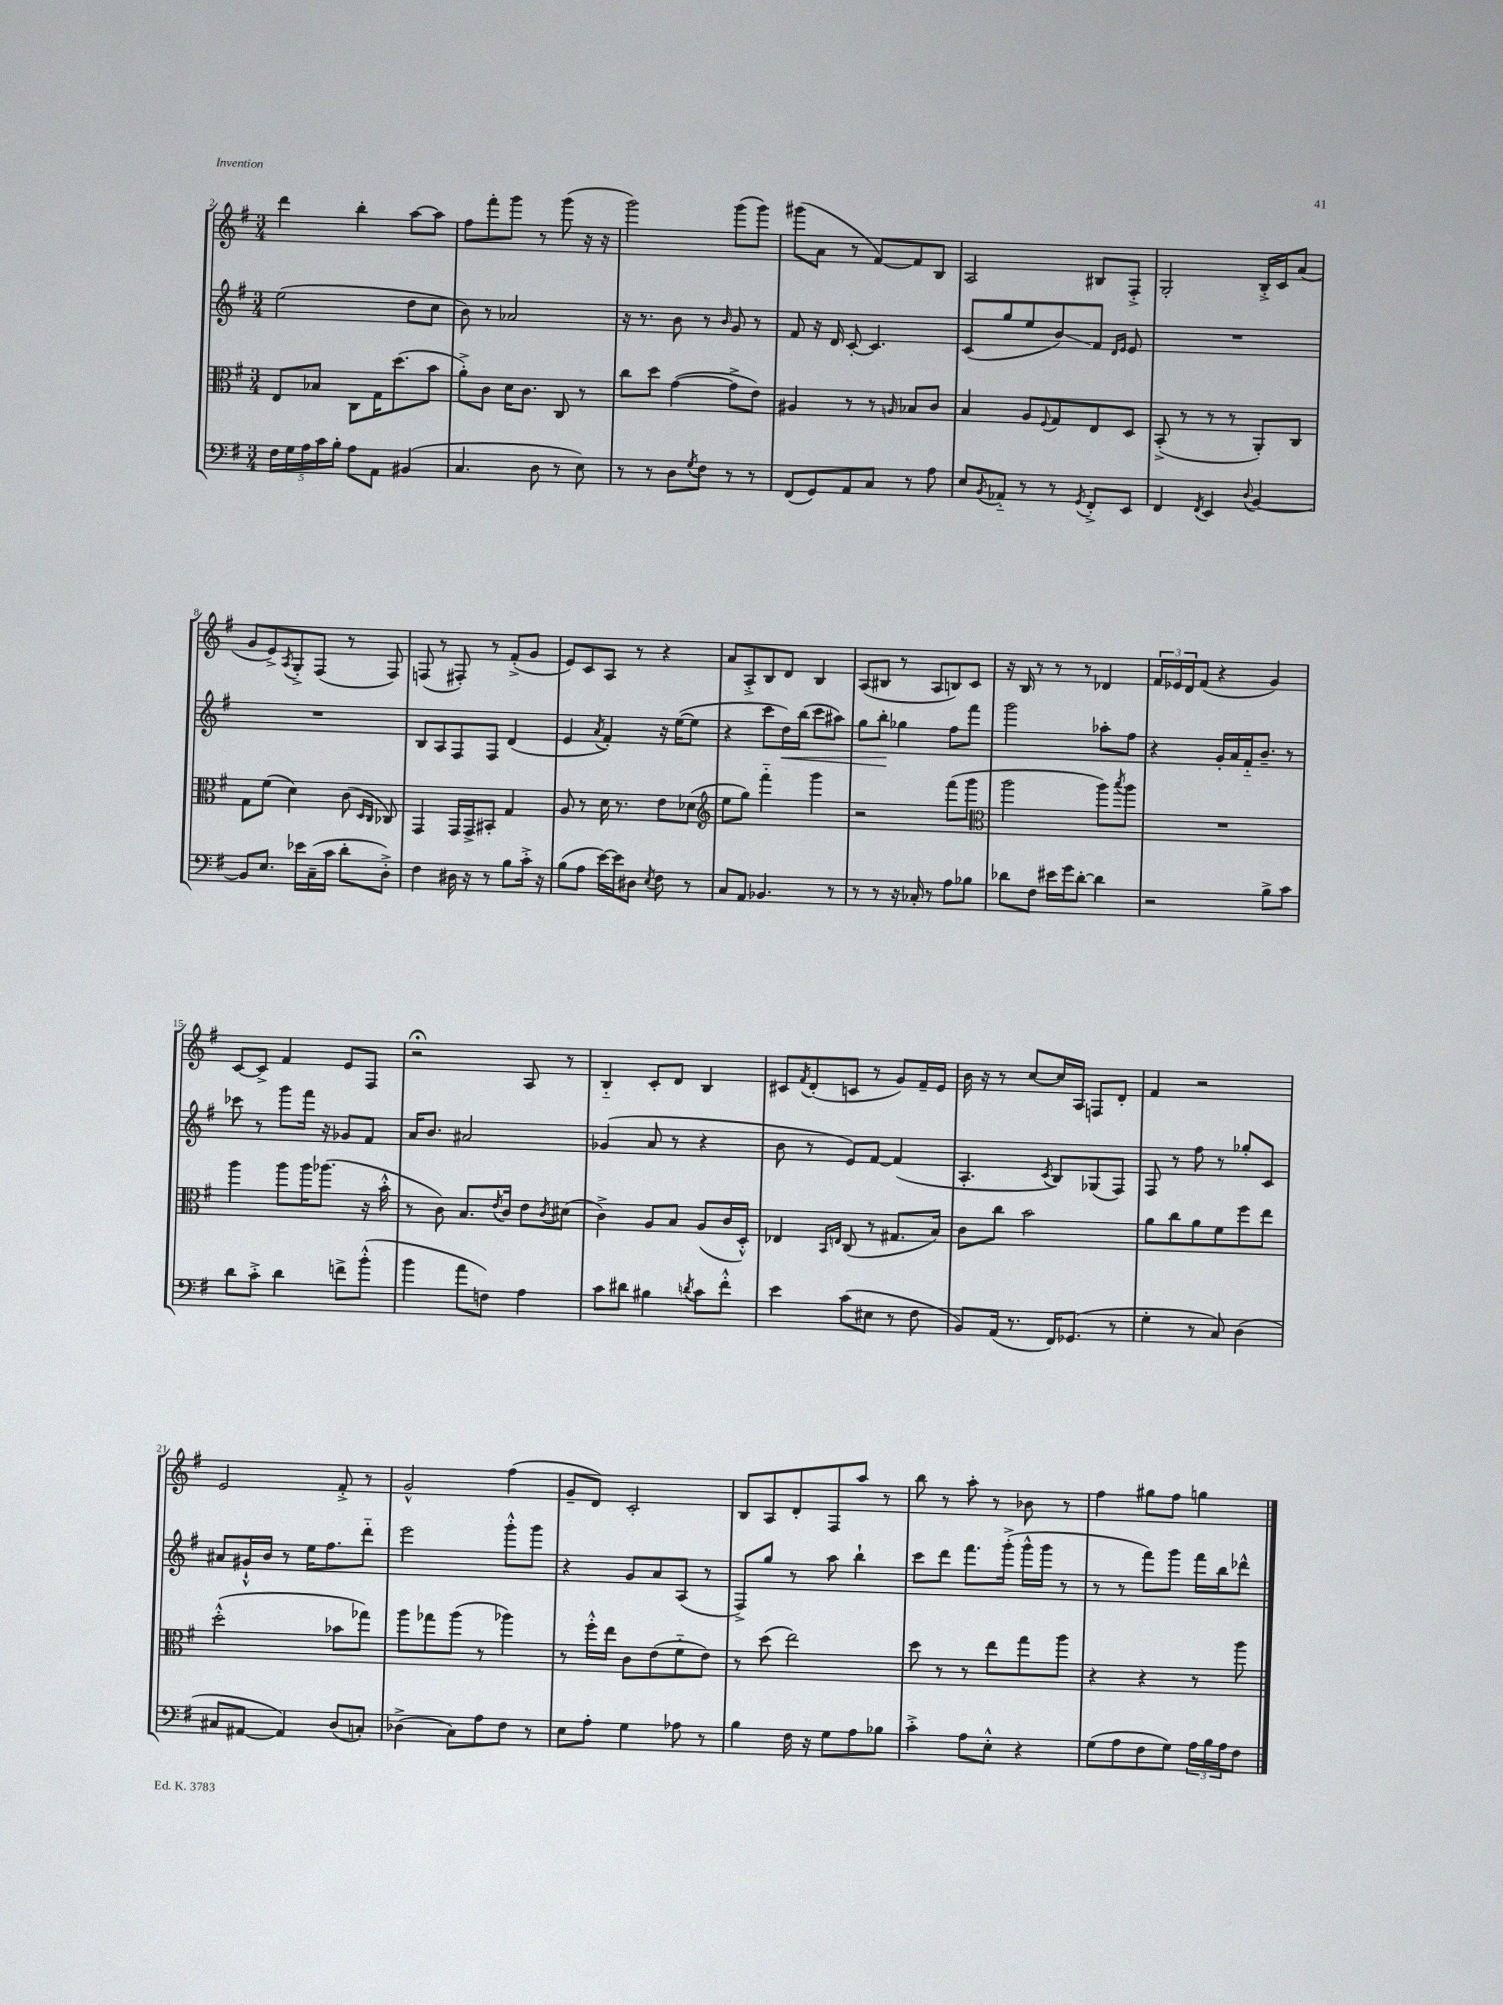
<<
\new StaffGroup <<
\new Staff = "s0" {
    \clef treble \key g \major \numericTimeSignature \time 3/4
    d'''4 b''4-. a''8~ a''8 |
    fis''8 fis'''8-. g'''8 r8 g'''8( r16 r16 |
    g'''2) g'''8( g'''8) |
    gis'''8( a'8 r8 fis'8~) fis'8 b8 |
    a2 bis8 fis8-.-> |
    g2-. b16-.-> c'16 a'8( |
    g'8 e'8->) \acciaccatura { a8 } g8-.-> fis8( r8 fis8) |
    f8( r8 fis8-.) r8 fis'8-.->( g'8 |
    e'8) c'8 a8 r8 r4 |
    a'8 a8-.-> b8 d'8 b4 |
    a8( bis8 r8 a8 b8) c'8 |
    r16 b16 r8 r8 r8 des'4 |
    \tuplet 3/2 { fis'16 ees'16 d'16 } fis'8( r4 g'4) |
    c'8~ c'8-> fis'4 e'8 fis8 |
    r2\fermata a8 r8 |
    b4-_ c'8-. d'8 b4 |
    cis'8 \acciaccatura { fis'8 } d'8-.( c'8 r8 g'8) fis'16-- e'16 |
    b'16 r16 r8 c''8~ c''16 a16 f8 d'8-. |
    fis'4 r2 |
    e'2 fis'8-.-> r8 |
    g'2-^ fis''4( |
    g'8-- d'8) c'2-. |
    b8 a8 d'8-. fis8 a''8 r8 |
    b''8 r8 a''8-. r8 bes'8 r8 |
    fis''4 gis''8 fis''8 g''4 \bar "|." |
}
\new Staff = "s1" {
    \clef treble \key g \major \numericTimeSignature \time 3/4
    e''2( d''8 c''8 |
    b'8) r8 aes'2 |
    r16 r8. b'8 r8 \grace { b'16 } g'8 r8 |
    fis'8 r16 d'16 c'8~-. c'4. |
    c'8( g''8 e''8 b'8\glissando) fis'8 \grace { d'16 e'16 } e'8 |
    R2. |
    R2. |
    b8 a8 fis8 fis8 d'4( |
    e'4 \acciaccatura { a'8 } fis'4-.) r16 e''16~( e''8 |
    r4 c'''8 d''16\<) b''16( c'''8 ais''8) |
    g''8 b''8-.\! ges''4 fis''8 fis'''8 |
    g'''2 aes''8-. fis''8 |
    r4 g'16-. a'16 fis'16-_ b'8.-- r8 |
    ces'''8 r8 g'''8 fis'''16 r16 ges'8 fis'8 |
    a'16 b'8. ais'2 |
    ges'4( a'8 r8 r4 |
    b'8 r8 e'8) fis'8~ fis'4( |
    a4.-. \acciaccatura { c'8 } b8) ges8( fis8) |
    fis8 r8 fis''8 r8 ges''8-. c'8 |
    ais'8 gis'16-!-^ b'16 r8 e''16 fis''8. d'''8-_ |
    e'''2 g'''8-.-^ g'''8 |
    r4 g'8 a'8 a8( r8 |
    fis8->) g''8 r8 a''8 b''4-! |
    c'''8 d'''8 fis'''8. g'''16-.->( g'''16-^ g'''16 r8 |
    r8 r8 fis'''8) g'''8 fis'''16 b''16 des'''8-^ \bar "|." |
}
\new Staff = "s2" {
    \clef alto \key g \major \numericTimeSignature \time 3/4
    e8 bes8 c8 g16 d''8.( b'8 |
    a'8-.->) c'8 d'16 c'8. c8 r8 |
    c''8 d''8 g'4~( g'8-> e'8) |
    ais4 r8 r8 \grace { a16 } bes8 c'8 |
    b4 a8 \appoggiatura { fis8 } g8 e8 d8 |
    b,8-.->( r8 r8 r8 a,8-.) c8 |
    g8 fis'8( d'4) c'8( \grace { d16 c16 } ces8) |
    g,4 g,16 g,16-> bis,8-. g4 |
    a8 r8 d'16 r8. e'8 des'8( |
    \clef treble e''8 g''8) fis'''4-_ g'''4 |
    r2 fis'''8( g'''8 |
    \clef alto a''2 a''8) \acciaccatura { b''8 } a''8 |
    R2. |
    a''4 a''8 a''16 aes''8.( r16 b'16-.-^ |
    r8 c'8) b8. \acciaccatura { e'8 } c'16 e'8 \acciaccatura { c'8 } dis'8( |
    c'4->) a8 b8 a8( c'16 d16-.-^) |
    ees4 \grace { b,16 e16 } c8( r8 gis8. b16) |
    c'8 c''8 b'2 |
    a'8 c''8 a'8 fis'8 fis''8 e''8 |
    d''2-.-^( bes'8 ges''8) |
    a''8 ges''8 a''8( r8 aes''4) |
    r8 fis''16-.-^ e''16 c'8 e'8( fis'8-_ e'8) |
    r8 d''8( e''2) |
    d''8 r8 r8 e''8 g''8 a''8 |
    r4 r4 r8 a''8 \bar "|." |
}
\new Staff = "s3" {
    \clef bass \key g \major \numericTimeSignature \time 3/4
    \tuplet 5/4 { fis16 g16 a16 c'16 b16-. } a8 a,8 bis,4( |
    c4. d8 r8 e8) |
    r8 r8 d8 \acciaccatura { g8 } fis8 r8 r8 |
    fis,8( g,8) a,8 c8 r8 a8 |
    e8 \acciaccatura { b,8 } aes,8-_ r8 r8 \acciaccatura { g,8 } fis,8-.-> e,8 |
    fis,4 \acciaccatura { fis,8 } e,4 \appoggiatura { d8 } b,4~ |
    b,8 e8. ees'16 c16--( c'16 d'8-. d8-.->) |
    fis4 dis16 r16 r8 b8 c'16-.-> r16 |
    b8( a8 e'16~) e'16 dis8 \acciaccatura { e8 } fis8 r8 |
    c8 a,8 bes,4. r8 |
    r8 r8 r16 ces16-. r8 a8 bes8 |
    des'8 fis8 eis'16 g'16 des'8~-. des'4 |
    r2 b8-> c'8 |
    d'8 c'8-.-> d'4 f'8-> b'8-.-^( |
    b'4 a'8 f8) a4 |
    c'8 dis'8 bis4 \acciaccatura { d'8 } c'8 fis'8-.-^ |
    e'4 c'8( eis8 r8 fis8 |
    b,8) a,16( r8. fis,16) ges,8.( r8 |
    g4-. r8 c8) d4( |
    cis8 ais,8~ ais,4) d8( c8-.) |
    des4->( c8) a8 fis8 r8 |
    e8 a8-. g4 aes8 r8 |
    b4 fis16 r16 g8 a8 bes8 |
    c'4-.-> a8 e8-.-^ r4 |
    g8( a8 fis8 g8) \tuplet 3/2 { a16 b16 a16 } fis8 \bar "|." |
}
>>
>>
\layout { \context { \Score currentBarNumber = #2 } }
